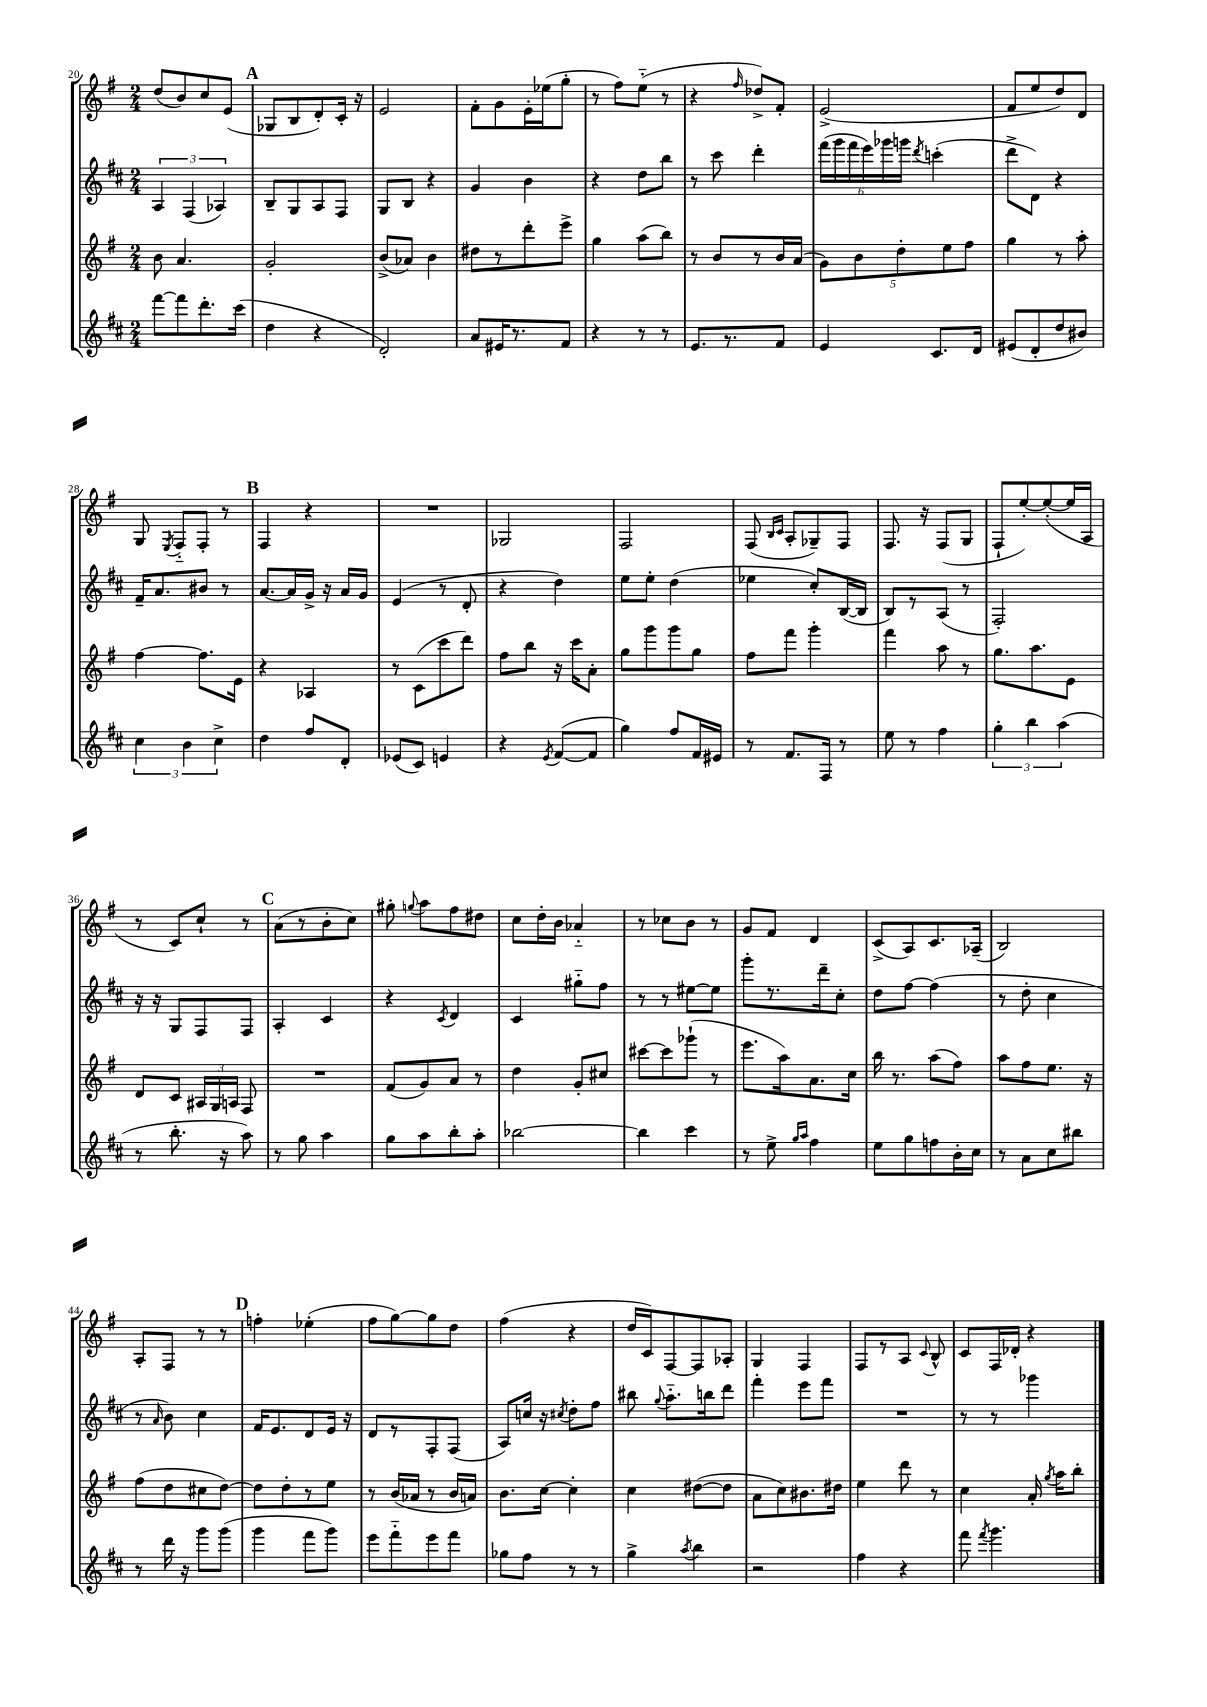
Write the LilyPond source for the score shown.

<<
\new StaffGroup <<
\new Staff = "s0" {
    \clef treble \key g \major \numericTimeSignature \time 2/4
    \autoBeamOff d''8[( b'8) c''8 e'8]( |
    \mark \markup { \bold "A" } ges8[ b8 d'8-.) c'16]-. r16 |
    e'2 |
    fis'8[-. g'8 e'16-. ees''16( g''8]-. |
    r8 fis''8[) e''8]-_( r8 |
    r4 \grace { fis''16 } des''8[->) fis'8]-. |
    e'2->( |
    fis'8[ e''8 d''8) d'8] |
    g8 \acciaccatura { e8 } fis8[-_ fis8]-. r8 |
    \mark \markup { \bold "B" } fis4 r4 |
    R2 |
    ges2 |
    fis2 |
    fis8( \grace { b16[ c'16] } a8[-. ges8--) fis8] |
    fis8. r16 fis8[( g8] |
    fis8[-! e''8~-.) e''8~-.( e''16 a16] |
    r8 c'8[) c''8]-! r8 |
    \mark \markup { \bold "C" } a'8[( r8 b'8-. c''8]) |
    gis''8-. \appoggiatura { g''8 } a''8[ fis''8 dis''8] |
    c''8[ d''16-. b'16] aes'4-_ |
    r8 ces''8[ b'8] r8 |
    g'8[ fis'8] d'4 |
    c'8[->( a8) c'8. aes16]--( |
    b2) |
    a8[-. fis8] r8 r8 |
    \mark \markup { \bold "D" } f''4-. ees''4-.( |
    fis''8[ g''8~) g''8 d''8] |
    fis''4( r4 |
    d''16[ c'16) fis8~ fis8 aes8]-. |
    g4 fis4 |
    fis8[ r8 a8] \appoggiatura { c'8 } b8-^ |
    c'8[ fis16 des'16]-. r4 \bar "|." |
}
\new Staff = "s1" {
    \clef treble \key d \major \numericTimeSignature \time 2/4
    \autoBeamOff \tuplet 3/2 { a4 fis4( aes4) } |
    \mark \markup { \bold "A" } b8[-- g8 a8 fis8] |
    g8[ b8] r4 |
    g'4 b'4 |
    r4 d''8[ b''8] |
    r8 cis'''8 d'''4-. |
    \tuplet 6/4 { fis'''16[( g'''16 fis'''16 e'''16) ges'''16 g'''16] } \acciaccatura { d'''8 } c'''4-.( |
    d'''8[-> d'8]) r4 |
    fis'16[-- a'8. bis'8] r8 |
    \mark \markup { \bold "B" } a'8.[~ a'16 g'16]-> r16 a'16[ g'16] |
    e'4( r8 d'8-. |
    r4 d''4) |
    e''8[ e''8]-. d''4( |
    ees''4 cis''8[-.) b16~( b16] |
    b8[) r8 a8]( r8 |
    fis2-.) |
    r16 r16 g8[ fis8 fis8] |
    \mark \markup { \bold "C" } a4-. cis'4 |
    r4 \acciaccatura { cis'8 } d'4 |
    cis'4 gis''8[-_ fis''8] |
    r8 r8 eis''8[~ eis''8] |
    g'''8[-. r8. d'''16-- cis''8]-. |
    d''8[ fis''8]~ fis''4( |
    r8 d''8-. cis''4 |
    r8 \grace { a'16 } b'8) cis''4 |
    \mark \markup { \bold "D" } fis'16[ e'8. d'8 e'16] r16 |
    d'8[ r8 fis8-. fis8]( |
    a8[) c''16] r16 \acciaccatura { cis''8 } d''8[-. fis''8] |
    bis''8 \appoggiatura { g''8 } a''8.[-_ b''16 d'''8] |
    fis'''4-. e'''8[ fis'''8] |
    R2 |
    r8 r8 ges'''4 \bar "|." |
}
\new Staff = "s2" {
    \clef treble \key g \major \numericTimeSignature \time 2/4
    \autoBeamOff b'8 a'4. |
    \mark \markup { \bold "A" } g'2-. |
    b'8[->( aes'8]) b'4 |
    dis''8[ r8 d'''8-. e'''8]-> |
    g''4 a''8[( b''8]) |
    r8 b'8[ r8 b'16 a'16]( |
    \tuplet 5/4 { g'8[) b'8 d''8-. e''8 fis''8] } |
    g''4 r8 a''8-. |
    fis''4~ fis''8.[ e'16] |
    \mark \markup { \bold "B" } r4 aes4 |
    r8 c'8[( c'''8 d'''8]) |
    fis''8[ b''8] r16 c'''16[ a'8]-. |
    g''8[ g'''8 g'''8 g''8] |
    fis''8[ fis'''8] g'''4-. |
    fis'''4 a''8 r8 |
    g''8.[ a''8. e'8] |
    d'8[ c'8] \tuplet 3/2 { ais16[ g16 a16] } fis8 |
    \mark \markup { \bold "C" } R2 |
    fis'8[( g'8) a'8] r8 |
    d''4 g'8[-. cis''8] |
    cis'''8[~ cis'''8 ges'''8]-!( r8 |
    e'''8.[ a''16) a'8. c''16] |
    b''16 r8. a''8[( fis''8]) |
    a''8[ fis''8 e''8.] r16 |
    fis''8[( d''8 cis''8 d''8]~) |
    \mark \markup { \bold "D" } d''8[ d''8-. r8 e''8] |
    r8 b'16[( aes'16] r8 b'16[ a'16]) |
    b'8.[ c''16]~ c''4-. |
    c''4 dis''8[~( dis''8] |
    a'8[ c''8) bis'8. dis''16] |
    e''4 d'''8 r8 |
    c''4 a'16-. \acciaccatura { g''8 } a''16[ b''8]-. \bar "|." |
}
\new Staff = "s3" {
    \clef treble \key d \major \numericTimeSignature \time 2/4
    \autoBeamOff fis'''8[~ fis'''8 d'''8.-. cis'''16]( |
    \mark \markup { \bold "A" } d''4 r4 |
    d'2-.) |
    a'8[ eis'16 r8. fis'8] |
    r4 r8 r8 |
    e'8.[ r8. fis'8] |
    e'4 cis'8.[ d'16] |
    eis'8[( d'8-. d''8 bis'8]) |
    \tuplet 3/2 { cis''4 b'4 cis''4-> } |
    \mark \markup { \bold "B" } d''4 fis''8[ d'8]-. |
    ees'8[( cis'8]) e'4 |
    r4 \acciaccatura { e'8 } fis'8[~( fis'8] |
    g''4) fis''8[ fis'16 eis'16] |
    r8 fis'8.[ fis16] r8 |
    e''8 r8 fis''4 |
    \tuplet 3/2 { g''4-. b''4 a''4( } |
    r8 b''8.-. r16 a''8) |
    \mark \markup { \bold "C" } r8 g''8 a''4 |
    g''8[ a''8 b''8-. a''8]-. |
    bes''2~ |
    bes''4 cis'''4 |
    r8 e''8-> \grace { g''16[ a''16] } fis''4 |
    e''8[ g''8 f''8 b'16-. cis''16] |
    r8 a'8[ cis''8 bis''8] |
    r8 d'''16 r16 g'''8[ g'''8]( |
    \mark \markup { \bold "D" } g'''4 fis'''8[ g'''8]) |
    e'''8[ fis'''8-_ e'''8 fis'''8] |
    ges''8[ fis''8] r8 r8 |
    g''4-> \acciaccatura { a''8 } b''4 |
    r2 |
    fis''4 r4 |
    fis'''8 \acciaccatura { fis'''8 } g'''4. \bar "|." |
}
>>
>>
\layout { \context { \Score currentBarNumber = #20 } }
